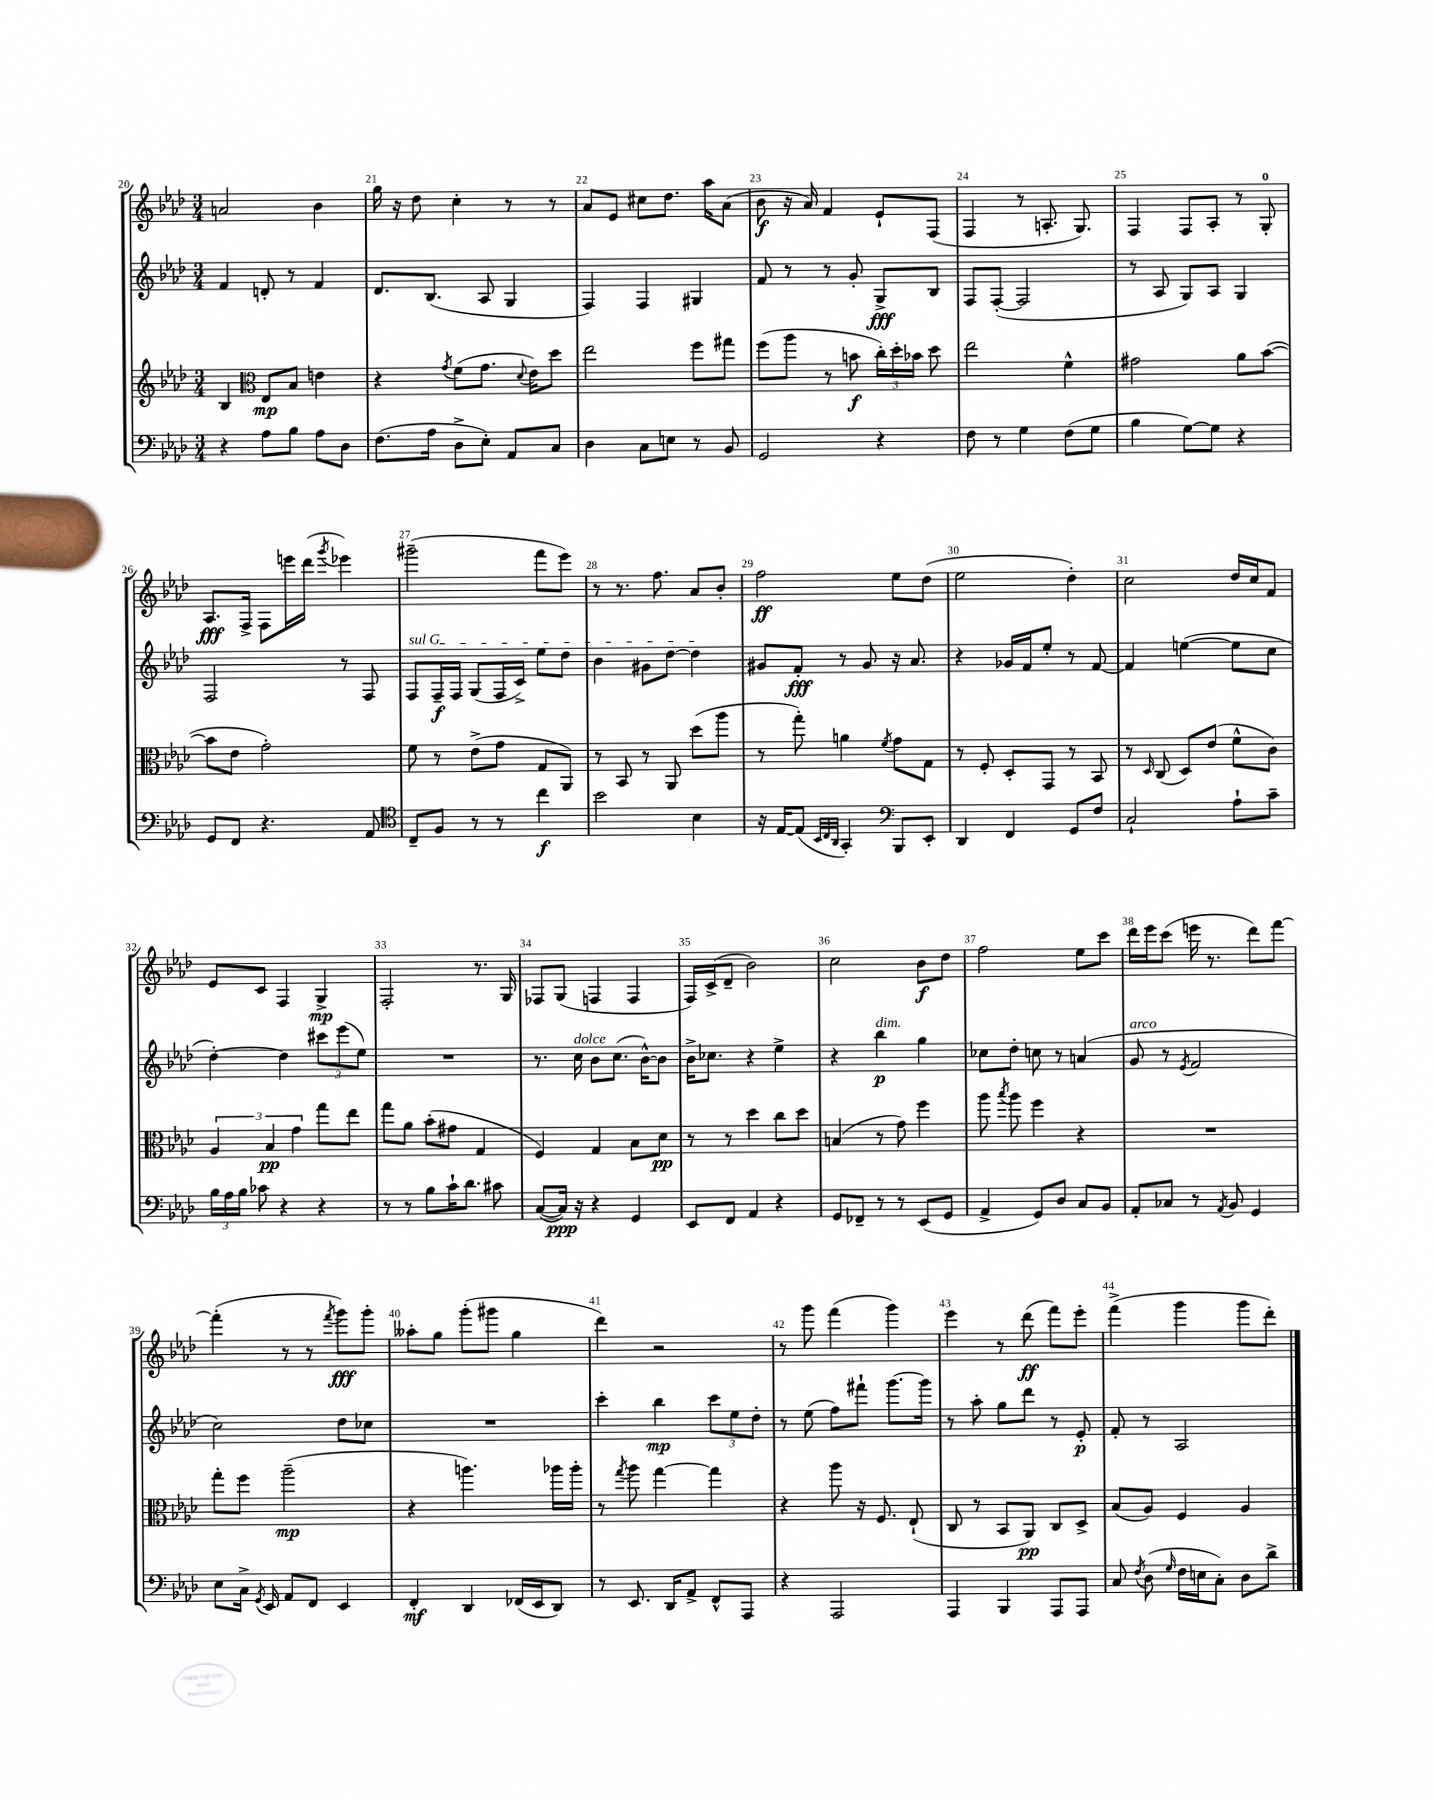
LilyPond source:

<<
\new StaffGroup <<
\new Staff = "s0" {
    \clef treble \key aes \major \numericTimeSignature \time 3/4
    \autoBeamOff a'2 bes'4 |
    g''16 r16 des''8 c''4-. r8 r8 |
    aes'8[ ees'8] cis''8[ des''8.] aes''16[ aes'8]( |
    bes'8\f r16 aes'16) f'4 ees'8[-! f8]( |
    f4 r8 a8.-. g8.) |
    f4 f8[ aes8]-. r8 g8-0-. |
    aes8.[\fff f16]-> f8[ e'''16 des'''16]( \acciaccatura { g'''8 } ees'''4) |
    gis'''2--( f'''8[ ees'''8]) |
    r8 r8. f''8. aes'8[ bes'8]-. |
    f''2\ff ees''8[ des''8]( |
    ees''2 des''4-.) |
    c''2 des''16[ c''16 f'8] |
    ees'8[ c'8] f4 g4->\mp |
    f2-. r8. g16 |
    fes8[ g8]( f4 f4 |
    f16[) c'16->( des'8]-- bes'2) |
    c''2 bes'8[\f des''8] |
    f''2 ees''8[ c'''8] |
    des'''16[ ees'''16 c'''8]( e'''16 r8. des'''8[) f'''8]~ |
    f'''4-.( r8 r8 \acciaccatura { f'''8 } g'''8[\fff) g'''8]-. |
    aeses''8[-. g''8] g'''8[-.( gis'''8] g''4 |
    des'''4) r2 |
    r8 g'''8 f'''4( g'''4) |
    ees'''4 r8 des'''8\ff( f'''8[) ees'''8]-. |
    f'''4->( g'''4 g'''8[ des'''8]-.) \bar "|." |
}
\new Staff = "s1" {
    \clef treble \key aes \major \numericTimeSignature \time 3/4
    \autoBeamOff f'4 d'8-. r8 f'4 |
    des'8.[ bes8.]( aes8 g4 |
    f4) f4 gis4 |
    f'8 r8 r8 g'8-. g8[->\fff bes8] |
    f8[ f8]~-.( f2 |
    r8 aes8 g8[) aes8] g4 |
    f2 r8 f8 |
    \once \override TextSpanner.bound-details.left.text = \markup { \italic "sul G" } f8[\startTextSpan f16--\f f16] g8[( f16 c'16]->) ees''8[ des''8] |
    bes'4 gis'8[ des''8]~ des''4\stopTextSpan |
    gis'8[ f'8]-.\fff r8 gis'8 r16 aes'8. |
    r4 ges'16[ f'16 ees''8]-. r8 f'8~ |
    f'4 e''4~( e''8[ c''8] |
    des''4~-.) des''4 \tuplet 3/2 { cis'''8[ ees'''8( ees''8]) } |
    R2. |
    r8. c''16^\markup { \italic "dolce" } bes'8[ c''8.]( bes'16[~-^) bes'8] |
    bes'16[-> ces''8.] r4 ees''4-> |
    r4 bes''4\p^\markup { \italic "dim." } g''4 |
    ces''8[ des''8]-. c''8 r8 a'4( |
    g'8^\markup { \italic "arco" } r8 \acciaccatura { ees'8 } f'2 |
    c''2) des''8[ ces''8] |
    R2. |
    c'''4-. bes''4\mp \tuplet 3/2 { c'''8[ ees''8 des''8]-. } |
    r8 ees''8( f''8[) fis'''8]-! g'''8.[~ g'''16] |
    r8 aes''8-. g''8[ des'''8] r8 ees'8-.\p |
    f'8-. r8 aes2 \bar "|." |
}
\new Staff = "s2" {
    \clef treble \key aes \major \numericTimeSignature \time 3/4
    \autoBeamOff bes4 \clef alto ees8[\mp bes8] e'4 |
    r4 \acciaccatura { g'8 } f'8[( g'8.] \appoggiatura { des'8 } ees'16[) des''8] |
    ees''2 f''8[ gis''8] |
    f''8[( aes''8] r8 b'8\f \tuplet 3/2 { c''16[-.) des''16-. bes'16] } des''8 |
    ees''2 f'4-^ |
    gis'2 aes'8[ bes'8]~( |
    bes'8[ ees'8] g'2-.) |
    f'8 r8 ees'8[->( g'8] g8[ aes,8]) |
    r8 bes,8 r8 aes,8 des''8[( aes''8] |
    r8 g''8-.) a'4 \acciaccatura { f'8 } g'8[ g8] |
    r8 f8-. des8[-. g,8] r8 bes,8 |
    r8 \grace { des16 } c8( des8[) ees'8]( f'8[-^ c'8]) |
    \tuplet 3/2 { aes4 bes4\pp g'4 } g''8[ ees''8] |
    g''8[ aes'8] bes'8[-.( gis'8] g4 |
    f4) g4 bes8[ des'8]\pp |
    r8 r8 des''4 c''8[ des''8] |
    b4( r8 g'8) f''4 |
    aes''8 \acciaccatura { bes''8 } aes''8 f''4 r4 |
    R2. |
    g''8[-. f''8] aes''2--\mp( |
    r4 a''4.) aes''16[ aes''16]-. |
    r8 \acciaccatura { g''8 } aes''8 g''4~ g''4 |
    r4 aes''8 r16 f8. ees8-!( |
    c8 r8 bes,8[ aes,8]\pp) c8[ des8]-> |
    bes8[( aes8]) f4 aes4 \bar "|." |
}
\new Staff = "s3" {
    \clef bass \key aes \major \numericTimeSignature \time 3/4
    \autoBeamOff r4 aes8[ bes8] aes8[ des8] |
    f8.[( aes16] des8[-> ees8]-.) aes,8[ c8] |
    des4 c8[ e8] r8 bes,8 |
    g,2 r4 |
    f8 r8 g4 f8[( g8] |
    bes4 g8[~) g8] r4 |
    g,8[ f,8] r4. aes,8 |
    \clef tenor c8[-- f8] r8 r8 c''4\f |
    bes'2 bes4 |
    r16 ees16[~ ees8]( \grace { bes,32[ c32 aes,32] } g,4-.) \clef bass bes,,8[ ees,8]-. |
    des,4 f,4 g,8[ f8] |
    c2-! aes8[-! c'8]-- |
    \tuplet 3/2 { bes16[ aes16 bes16] } ces'8 r4 r4 |
    r8 r8 bes8[ c'16-! des'8.] cis'8 |
    c8[~( c16]\ppp) r16 r4 g,4 |
    ees,8[ f,8] aes,4 r4 |
    g,8[ fes,8]-- r8 r8 ees,8[( g,8] |
    aes,4-> g,8[) des8] c8[ bes,8] |
    aes,8[-. ces8] r8 \acciaccatura { aes,8 } bes,8 g,4 |
    ees8[ c16]-> \acciaccatura { g,8 } ees,16 aes,8[ f,8] ees,4 |
    f,4-.\mf des,4 fes,16[( ees,16 des,8]) |
    r8 ees,8. des,16[ aes,8]-> f,8[-^ aes,,8] |
    r4 aes,,2 |
    aes,,4 bes,,4 aes,,8[ aes,,8] |
    c8 \acciaccatura { f8 } des8( \grace { g16 } f16[ e16 c8]-.) des8[ des'8]-> \bar "|." |
}
>>
>>
\layout { \context { \Score currentBarNumber = #20 \override BarNumber.break-visibility = ##(#f #t #t) barNumberVisibility = #all-bar-numbers-visible } }
